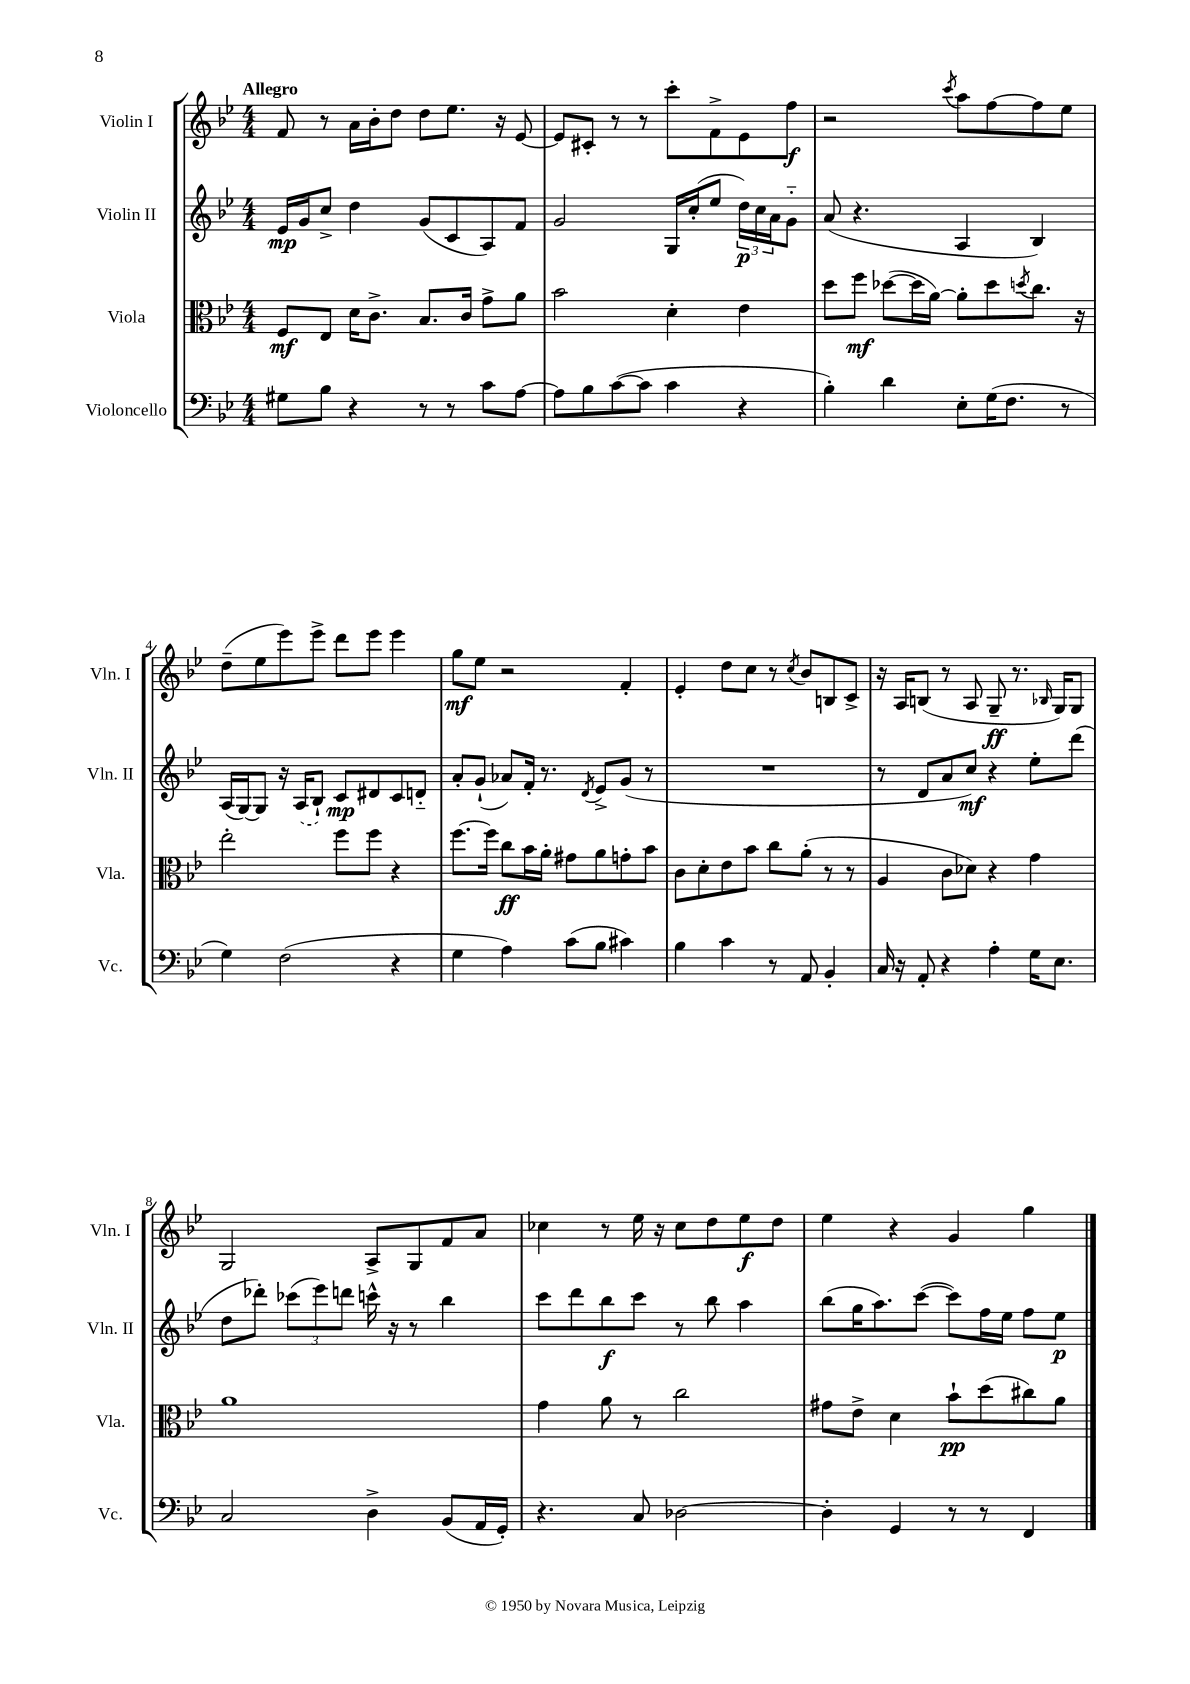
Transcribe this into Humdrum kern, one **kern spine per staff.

**kern	**kern	**kern	**kern
*staff4	*staff3	*staff2	*staff1
*clefF4	*clefC3	*clefG2	*clefG2
*k[b-e-]	*k[b-e-]	*k[b-e-]	*k[b-e-]
*M4/4	*M4/4	*M4/4	*M4/4
8G#\L	8F/L	16e-/LL	8f/
.	.	16g/J	.
8B-\J	8E-/J	8cc^/J	8r
4r	16d\LK	4dd\	16a\LL
.	8.c^\J	.	16b-'\J
.	.	.	8dd\J
8r	8.B-/L	(8g/L	8dd\L
8r	.	8c/	8.ee-\J
.	16c/Jk	.	.
8c\L	8g^\L	8A/)	.
.	.	.	16r
[8A\J	8a\J	8f/J	[8e-/
=	=	=	=
8A\]L	2b-\	2g/	8e-/]L
8B-\	.	.	8c#'/J
([8c\	.	.	8r
8c\]J	.	.	8r
4c\	4d'\	16G/LL	8ccc'\L
.	.	(16cc'/J	.
.	.	8ee-/J	8f^\
4r	4e-\	24dd\LL)	8e-\
.	.	24cc\	.
.	.	24a\J	.
.	.	8g'~\J	8ff\J
=	=	=	=
4B-'\)	8dd\L	(8a/	2r
.	8ff\J	4.r	.
4d\	([8dd-\L	.	.
.	16dd-\]L	.	.
.	[16a\JJ)	.	.
.	.	.	8qccc/
8E-'\L	8a'\]L	4A/	8aa\L
(16G\K	8dd-\	.	[8ff\
8.F\J	.	.	.
.	8qdd/	.	.
.	8.cc\J	4B-/)	8ff\]
8r	.	.	8ee-\J
.	16r	.	.
=	=	=	=
4G\)	2ee-'\	(16A/LL	(8dd~\L
.	.	[16G/J)	.
.	.	8G/]J	8ee-\
(2F\	.	16r	8eee-\)
.	.	(16A/LK	.
.	.	8B-`/J)	8eee-^\J
.	8ff\L	8c/L	8ddd\L
.	8ff\J	8d#/	8eee-\J
4r	4r	8c/	4eee-\
.	.	8d'~/J	.
=	=	=	=
4G\	[8.ff\L	8a'/L	8gg\L
.	.	(8g`/J	8ee-\J
.	16ff\]Jk	.	.
4A\)	8cc\L	8a-/L)	2r
.	16b-\L	16f'/Jk	.
.	16a'\JJ	8.r	.
(8c\L	8g#\L	.	.
.	.	8qd/	.
8B-\J	8a\	8e-^/L	.
4c#\)	8g'\	(8g/J	4f'/
.	8b-\J	8r	.
=	=	=	=
4B-\	8c\L	1r	4e-'/
.	8d'\	.	.
4c\	8e-\	.	8dd\L
.	8b-\J	.	8cc\J
8r	8cc\L	.	8r
.	.	.	8qcc/
8AA/	(8a'\J	.	8b-/L
4BB-'/	8r	.	8B/
.	8r	.	8c^/J
=	=	=	=
16C/	4A/	8r	16r
16r	.	.	16A/LK
8AA'/	.	8d/L	(8B/J
4r	8c\L	8a/	8r
.	8d-\J)	8cc/J)	8A/
4A'\	4r	4r	8G~/
.	.	.	8.r
16G\LK	4g\	8ee-'\L	.
.	.	.	16qqB-/
8.E-\J	.	.	16G/LK)
.	.	(8ddd\J	8G/J
=	=	=	=
2C/	1a	8dd\L	2G/
.	.	8ddd-'\J)	.
.	.	(12ccc-\L	.
.	.	12eee-\)	.
.	.	12ddd\J	.
4D^\	.	16ccc^^\	8A^/L
.	.	16r	.
.	.	8r	8G/
(8BB-/L	.	4bb-\	8f/
16AA/L	.	.	8a/J
16GG'/JJ)	.	.	.
=	=	=	=
4.r	4g\	8ccc\L	4cc-\
.	.	8ddd\	.
.	8a\	8bb-\	8r
8C/	8r	8ccc\J	16ee-\
.	.	.	16r
[2D-\	2cc\	8r	8cc-\L
.	.	8bb-\	8dd\
.	.	4aa\	8ee-\
.	.	.	8dd\J
=	=	=	=
4D-'\]	8g#\L	(8bb-\L	4ee-\
.	8e-^\J	16gg\K	.
.	.	8.aa\)	.
4GG/	4d\	.	4r
.	.	([8ccc\J	.
8r	8b-`\L	8ccc\]L)	4g/
8r	(8dd\	16ff\L	.
.	.	16ee-\JJ	.
4FF/	8cc#\)	8ff\L	4gg\
.	8a\J	8ee-\J	.
==	==	==	==
*-	*-	*-	*-
